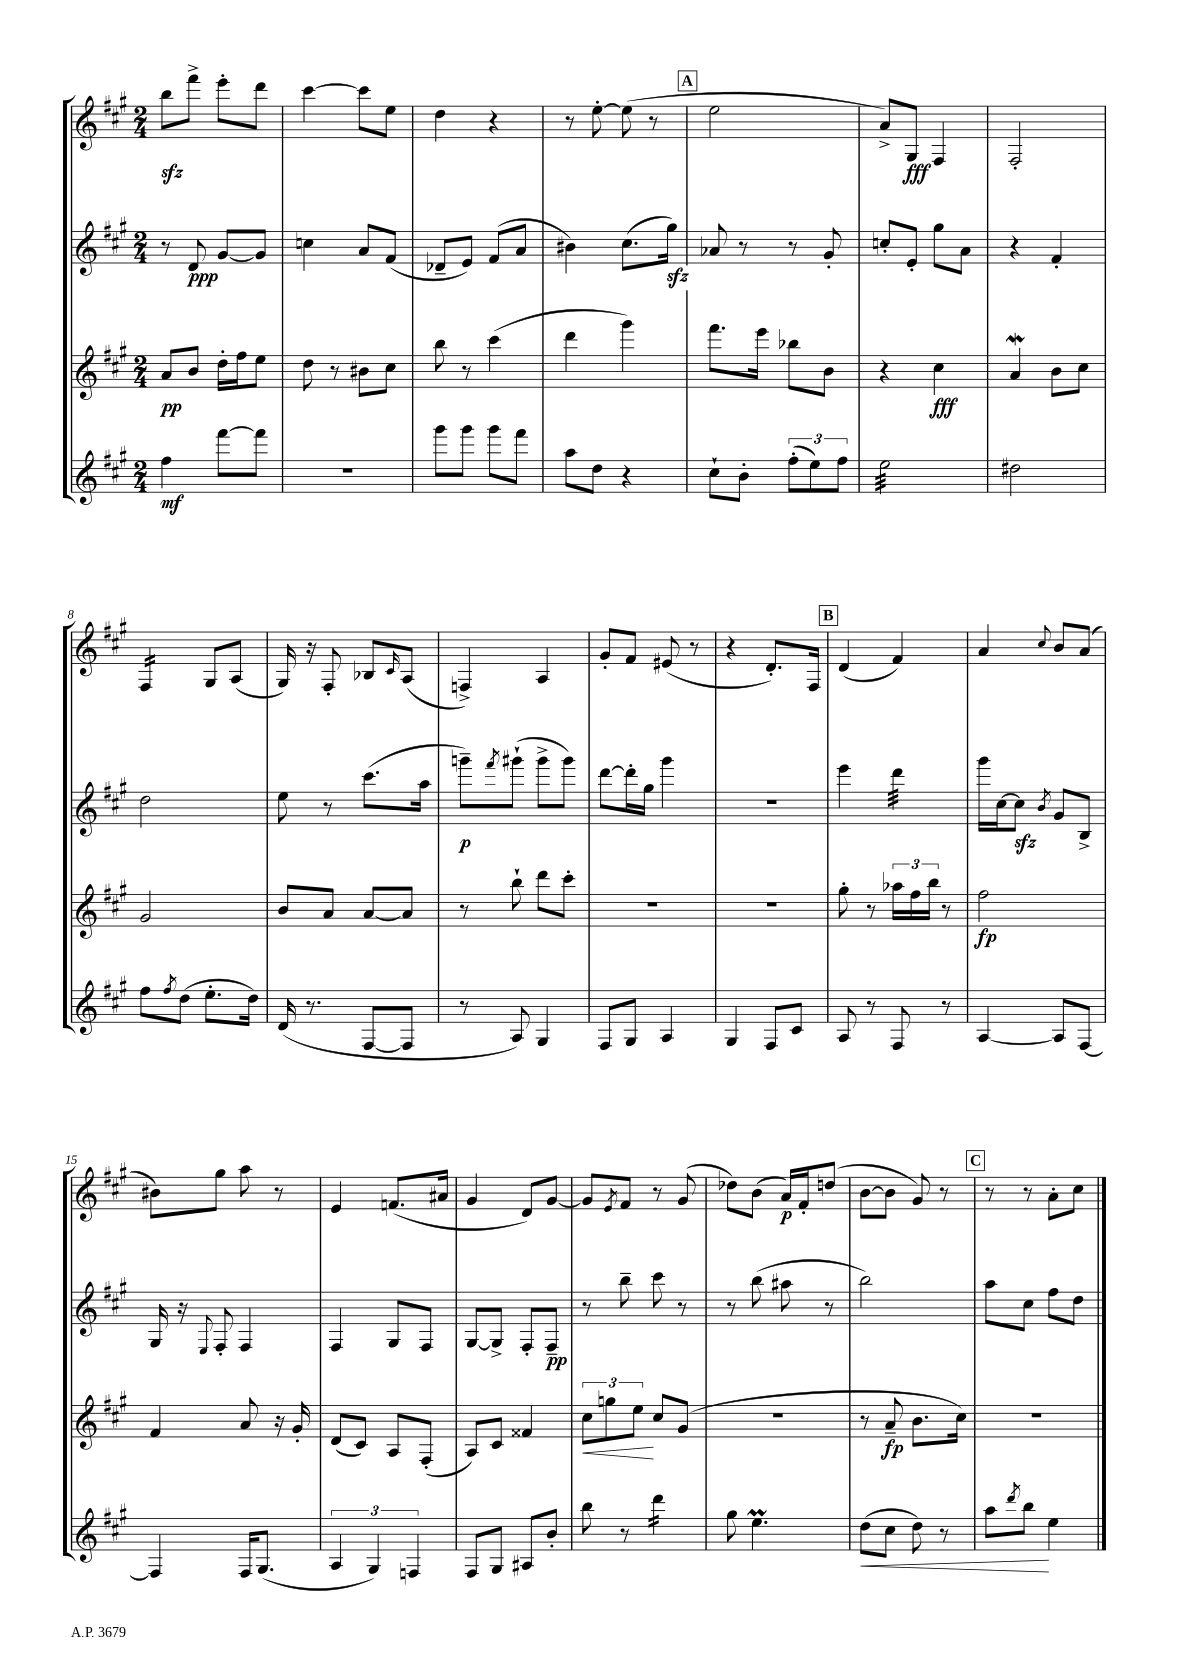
<<
\new StaffGroup <<
\new Staff = "s0" {
    \clef treble \key a \major \numericTimeSignature \time 2/4
    b''8\sfz fis'''8-> e'''8-. d'''8 |
    cis'''4~ cis'''8 e''8 |
    d''4 r4 |
    r8 e''8~-. e''8( r8 |
    \mark \markup { \box "A" } e''2 |
    a'8->) gis8\fff fis4 |
    fis2-. |
    fis4:16 gis8 a8( |
    gis16) r16 fis8-. bes8 \grace { cis'16 } a8( |
    f4->) a4 |
    gis'8-. fis'8 eis'8( r8 |
    r4 d'8.-.) fis16 |
    \mark \markup { \box "B" } d'4( fis'4) |
    a'4 \appoggiatura { cis''8 } b'8 a'8( |
    bis'8) gis''8 a''8 r8 |
    e'4 f'8.( ais'16 |
    gis'4 d'8) gis'8~ |
    gis'8 \acciaccatura { e'8 } fis'8 r8 gis'8( |
    des''8) b'8( a'16\p) fis'16-. d''8( |
    b'8~ b'8 gis'8) r8 |
    \mark \markup { \box "C" } r8 r8 a'8-. cis''8 \bar "|." |
}
\new Staff = "s1" {
    \clef treble \key a \major \numericTimeSignature \time 2/4
    r8 d'8\ppp gis'8~ gis'8 |
    c''4 a'8 fis'8( |
    des'8-- e'8) fis'8( a'8 |
    bis'4) cis''8.( gis''16\sfz) |
    \mark \markup { \box "A" } aes'8 r8 r8 gis'8-. |
    c''8-. e'8-. gis''8 a'8 |
    r4 fis'4-. |
    d''2 |
    e''8 r8 cis'''8.( a''16 |
    g'''8--\p) \acciaccatura { fis'''8 } gis'''8-!( gis'''8-> gis'''8) |
    d'''8~ d'''16-. gis''16 gis'''4 |
    R2 |
    \mark \markup { \box "B" } e'''4 d'''4:32 |
    gis'''16 cis''16~ cis''8\sfz \acciaccatura { b'8 } gis'8 b8-> |
    gis16 r16 \appoggiatura { e8 } fis8-. fis4 |
    fis4 gis8 fis8 |
    gis8~ gis8-> fis8-. fis8--\pp |
    r8 b''8-- cis'''8 r8 |
    r8 b''8( ais''8 r8 |
    b''2) |
    \mark \markup { \box "C" } a''8 cis''8 fis''8 d''8 \bar "|." |
}
\new Staff = "s2" {
    \clef treble \key a \major \numericTimeSignature \time 2/4
    a'8\pp b'8 d''16-. fis''16 e''8 |
    d''8 r8 bis'8 cis''8 |
    b''8 r8 cis'''4( |
    d'''4 gis'''4) |
    \mark \markup { \box "A" } fis'''8. e'''16 bes''8 b'8 |
    r4 cis''4\fff |
    a'4\mordent b'8 cis''8 |
    gis'2 |
    b'8 a'8 a'8~ a'8 |
    r8 b''8-! d'''8 cis'''8-. |
    R2 |
    R2 |
    \mark \markup { \box "B" } gis''8-. r8 \tuplet 3/2 { aes''16 fis''16 b''16 } r8 |
    fis''2\fp |
    fis'4 a'8 r16 gis'16-. |
    d'8( cis'8) a8 fis8-.( |
    a8) cis'8 fisis'4 |
    \tuplet 3/2 { cis''8\< g''8 e''8\! } cis''8 gis'8( |
    r2 |
    r8 a'8--\fp b'8. cis''16) |
    \mark \markup { \box "C" } r2 \bar "|." |
}
\new Staff = "s3" {
    \clef treble \key a \major \numericTimeSignature \time 2/4
    fis''4\mf fis'''8~ fis'''8 |
    R2 |
    gis'''8 gis'''8 gis'''8 fis'''8 |
    a''8 d''8 r4 |
    \mark \markup { \box "A" } cis''8-! b'8-. \tuplet 3/2 { fis''8-.( e''8) fis''8 } |
    e''2:32 |
    dis''2 |
    fis''8 \acciaccatura { fis''8 } d''8( e''8.-. d''16) |
    d'16( r8. fis8~ fis8 |
    r8 a8) gis4 |
    fis8 gis8 a4 |
    gis4 fis8 cis'8 |
    \mark \markup { \box "B" } a8 r8 fis8 r8 |
    a4~ a8 fis8~ |
    fis4 fis16 gis8.( |
    \tuplet 3/2 { a4 gis4) f4 } |
    fis8 gis8 ais8 b'8-. |
    b''8 r8 d'''4:16 |
    gis''8 e''4.\prall |
    d''8\<( cis''8 d''8) r8 |
    \mark \markup { \box "C" } a''8 \acciaccatura { d'''8 } b''8\! e''4 \bar "|." |
}
>>
>>
